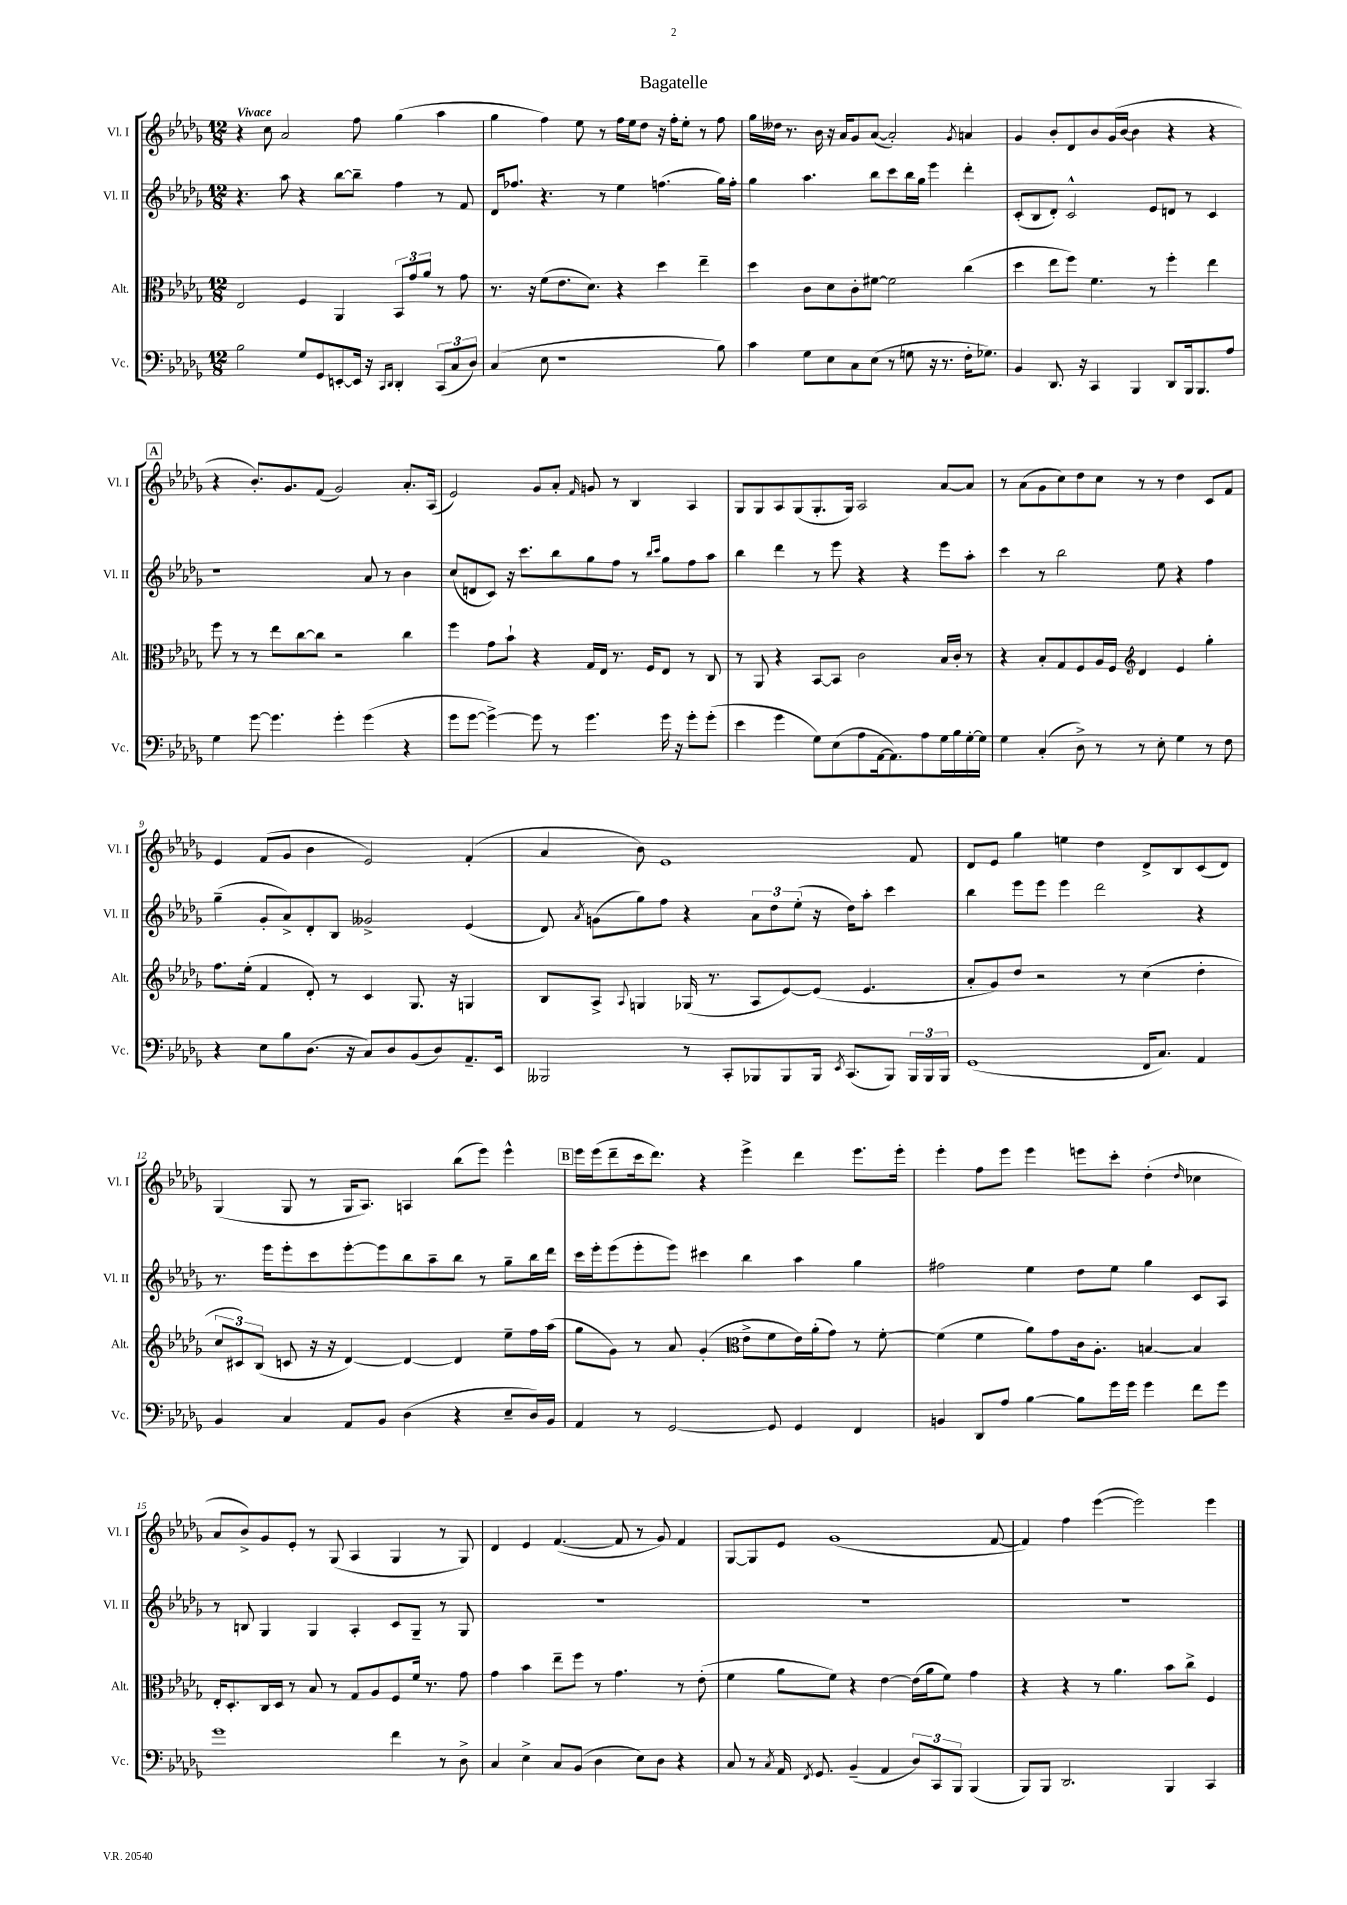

**kern	**kern	**kern	**kern
*staff4	*staff3	*staff2	*staff1
*clefF4	*clefC3	*clefG2	*clefG2
*k[b-e-a-d-g-]	*k[b-e-a-d-g-]	*k[b-e-a-d-g-]	*k[b-e-a-d-g-]
*M12/8	*M12/8	*M12/8	*M12/8
2B-	2E-	4.r	4r
.	.	.	8cc
.	.	8aa-	2a-
8G-	4F	4r	.
8GG-	.	.	.
[8EE'	4AA-	[8bb-	.
16EE]	.	8bb-~]	8ff
16r	.	.	.
16qqCC	.	.	.
16qqDD-	.	.	.
4DD-'	12BB-	4ff	(4gg-
.	12g-	.	.
.	12a-	.	.
(12CC	8r	8r	4aa-
12C	.	.	.
.	8g-	8f	.
12D-)	.	.	.
=	=	=	=
(4C	8.r	16d-	4gg-
.	.	8.ff-	.
.	16r	.	.
8E-	(8f	4.r	4ff)
1r	8.e-	.	.
.	.	.	8ee-
.	8.d-)	.	.
.	.	8r	8r
.	4r	4ee-	16ff
.	.	.	16ee-
.	.	.	8dd-
.	4dd-	(4.ff	16r
.	.	.	16ff'
.	.	.	8ee-'
.	4ee-~	.	8r
8B-)	.	16gg-)	8ff
.	.	16ff'	.
=	=	=	=
4c	4dd-	4gg-	16gg-
.	.	.	16dd--
.	.	.	8.r
8G-	8c	4.aa-	.
.	.	.	16b-
8E-	8d-	.	16r
.	.	.	16a-
8C	8c'	.	8g-
(8E-	[8f#	8bb-	([8a-
8r	2f#]	8ccc	2a-'])
8G	.	16bb-	.
.	.	16gg-	.
16r	.	4eee-	.
8.r	.	.	.
.	.	.	8qg-
16F'	(4cc	4ddd-'	4a
8.G-)	.	.	.
=	=	=	=
4BB-	4dd-	(8c'	4g-
.	.	8B-	.
8.DD-	8ee-	8d-')	8b-'
.	8ff)	2c^^	8d-
16r	.	.	.
4CC	4.f	.	8b-
.	.	.	(16g-
.	.	.	[16b-
4BBB-	.	.	4b-]
.	8r	8e-	.
8DD-	4ff'	8d	4r
16BBB-	.	8r	.
8.BBB-	.	.	.
.	4ee-	4c	4r
8A-	.	.	.
=	=	=	=
4G-	8ff	1r	4r
.	8r	.	.
[8g-	8r	.	8.b-')
4.g-]	8ee-	.	.
.	.	.	8.g-
.	[8cc	.	.
.	8cc]	.	(8f
4g-'	2r	.	2g-)
(4g-	.	8a-	.
.	.	8r	.
4r	4cc	4b-	8.a-'
.	.	.	(16A-
=	=	=	=
8g-	4ff	(8cc	2e-)
[8g-	.	8d	.
4g-^_)	8g-	8c)	.
.	8b-`	16r	.
.	.	8.ccc	.
8g-]	4r	.	8g-
8r	.	8bb-	8a-'
.	.	.	16qqf
4.g-	16G-	8gg-	8g
.	16E-	.	.
.	8.r	8ff	8r
.	.	8r	4B-
.	16F	.	.
.	.	16qqbb-	.
.	.	16qqccc	.
16g-	8E-	8gg-	.
16r	.	.	.
8g-'	8r	8ff	4A-
(8g-'	8C	8aa-	.
=	=	=	=
4e-	8r	4bb-	8G-
.	8AA-	.	8G-
4g-	4r	4ddd-	8A-
.	.	.	(8G-
8G-)	[8BB-	8r	8.G-'
(8E-	8BB-]	8eee-	.
.	.	.	16G-)
8A-	2c	4r	2A-
[16AA-	.	.	.
8.AA-])	.	.	.
.	.	4r	.
8A-	.	.	.
16G-	16B-	8eee-	[8a-
16B-	16c'	.	.
[16G-'	8r	8aa-'	8a-]
16G-]	.	.	.
=	=	=	=
4G-	4r	4ccc	8r
.	.	.	(8a-
(4C'	8B-'	8r	8g-
.	8G-	2bb-	8cc)
8D-^)	8F	.	8dd-
8r	16A-	.	8cc
.	16F	.	.
*	*clefG2	*	*
8r	4d-	.	8r
8E-'	.	8ee-	8r
4G-	4e-	4r	4dd-
8r	4gg-'	4ff	8c
8F	.	.	8f
=	=	=	=
4r	8.ff	(4gg-~	4e-
.	(16ee-'	.	.
8E-	4f	8g-'	(8f
8B-	.	8a-^)	8g-
(8.D-	8d-')	8d-'	4b-
.	8r	8B-	.
16r	.	.	.
8C)	4c	2g--^	2e-)
8D-	.	.	.
(8BB-	8.G-	.	.
8D-)	.	.	.
.	16r	.	.
8.AA-~	4G	(4e-	(4f'
16EE-	.	.	.
=	=	=	=
2BBB--	8B-	8d-)	4a-
.	.	8qa-	.
.	8A-^	(8g	.
.	8qqA-	.	.
.	4G	8gg-)	8b-)
.	.	8ff	1e-
8r	(16G-	4r	.
.	8.r	.	.
8CC'	.	.	.
8BBB-	8A-	12a-	.
.	.	12dd-	.
8BBB-	[8e-)	.	.
.	.	(12ee-'	.
16BBB-	(8e-]	16r	.
8qEE-	.	.	.
(8.CC	.	16dd-)	.
.	4.e-	8aa-'	.
8BBB-)	.	4ccc	.
24BBB-	.	.	8f
24BBB-	.	.	.
24BBB-	.	.	.
=	=	=	=
(1GG-	8a-'	4bb-	8d-
.	8g-)	.	8e-
.	8dd-	8eee-	4gg-
.	2r	8eee-	.
.	.	4eee-	4ee
.	.	2ddd-	4dd-
.	8r	.	.
16FF	(4cc	.	8d-^
8.C)	.	.	.
.	.	.	8B-
4AA-	4dd-'	4r	(8c
.	.	.	8d-)
=	=	=	=
4BB-	12cc	8.r	(4G-
.	12c#)	.	.
.	(12B-	.	.
.	.	16eee-	.
4C	8c	8eee-'	8G-
.	16r	8ccc	8r
.	16r	.	.
8AA-	[4d-)	[8eee-'	16G-
.	.	.	8.A-)
8BB-	.	8eee-]	.
(4D-	4d-_	8bb-	4A
.	.	8aa-~	.
4r	4d-]	8bb-	(8bb-
.	.	8r	8eee-)
8E-~	8ee-~	8gg-~	4eee-^^
16D-)	16ff	16bb-	.
16BB-	(16aa-	16ddd-	.
=	=	=	=
4AA-	8gg-	16ccc	16eee-
.	.	16eee-'	(16eee-
.	8g-)	(8eee-	8ddd-~
8r	8r	8eee-'	16ccc
.	.	.	8.ddd-)
[2GG-	8a-	8eee-)	.
.	(4g-'	4ccc#	4r
*	*clefC3	*	*
.	8e-^	4bb-	4eee-^
8GG-]	8f	.	.
4GG-	16e-)	4aa-	4ddd-
.	(16a-'	.	.
.	8g-)	.	.
4FF	8r	4gg-	8.eee-
.	[8f'	.	.
.	.	.	16eee-'
=	=	=	=
4BB	(4f]	2ff#	4eee-'
8DD-	4f	.	8ff
8A-	.	.	8eee-
[4B-	8a-)	4ee-	4eee-
.	8g-	.	.
8B-]	16c	8dd-	8eee
.	8.A-'	.	.
16g-	.	8ee-	8ccc'
16g-	.	.	.
4g-	[4B	4gg-	(4dd-'
.	.	.	16qqdd-
8f	4B]	8c	4cc-
8g-	.	8A-	.
=	=	=	=
1g-	16E-'	8r	8a-
.	8.D-'	.	.
.	.	8B	8b-^)
.	16C	4G-	8g-
.	16D-	.	.
.	8r	.	8e-'
.	8B-	4G-	8r
.	8r	.	(8G-
.	8G-	4A-'	4A-
.	8A-	.	.
4f	8F	8c	4G-
.	16f	8G-~	.
.	8.r	.	.
8r	.	8r	8r
8D-^	8g-	8G-	8G-)
=	=	=	=
4C	4g-	1.r	4d-
4E-^	4b-	.	4e-
8C	8ee-~	.	([4.f
(8BB-	8ff	.	.
4D-	8r	.	.
.	4.g-	.	8f]
8E-)	.	.	8r
8D-	.	.	8g-)
4r	8r	.	4f
.	(8e-'	.	.
=	=	=	=
8C	4f	1.r	[8G-
8r	.	.	8G-]
8qC	.	.	.
16AA-	8a-	.	8e-
8qFF	.	.	.
8.GG-	.	.	.
.	8f)	.	(1g-
(4BB-~	4r	.	.
4AA-	[4e-	.	.
12D-)	(16e-]	.	.
.	16a-	.	.
12CC	.	.	.
.	8f)	.	.
12BBB-	.	.	.
(4BBB-	4g-	.	.
.	.	.	[8f
=	=	=	=
8BBB-)	4r	1.r	4f])
8BBB-	.	.	.
2.DD-	4r	.	4ff
.	8r	.	([4eee-
.	4.a-	.	.
.	.	.	2eee-])
4BBB-	8b-	.	.
.	8cc^	.	.
4CC	4F	.	4eee-
==	==	==	==
*-	*-	*-	*-
